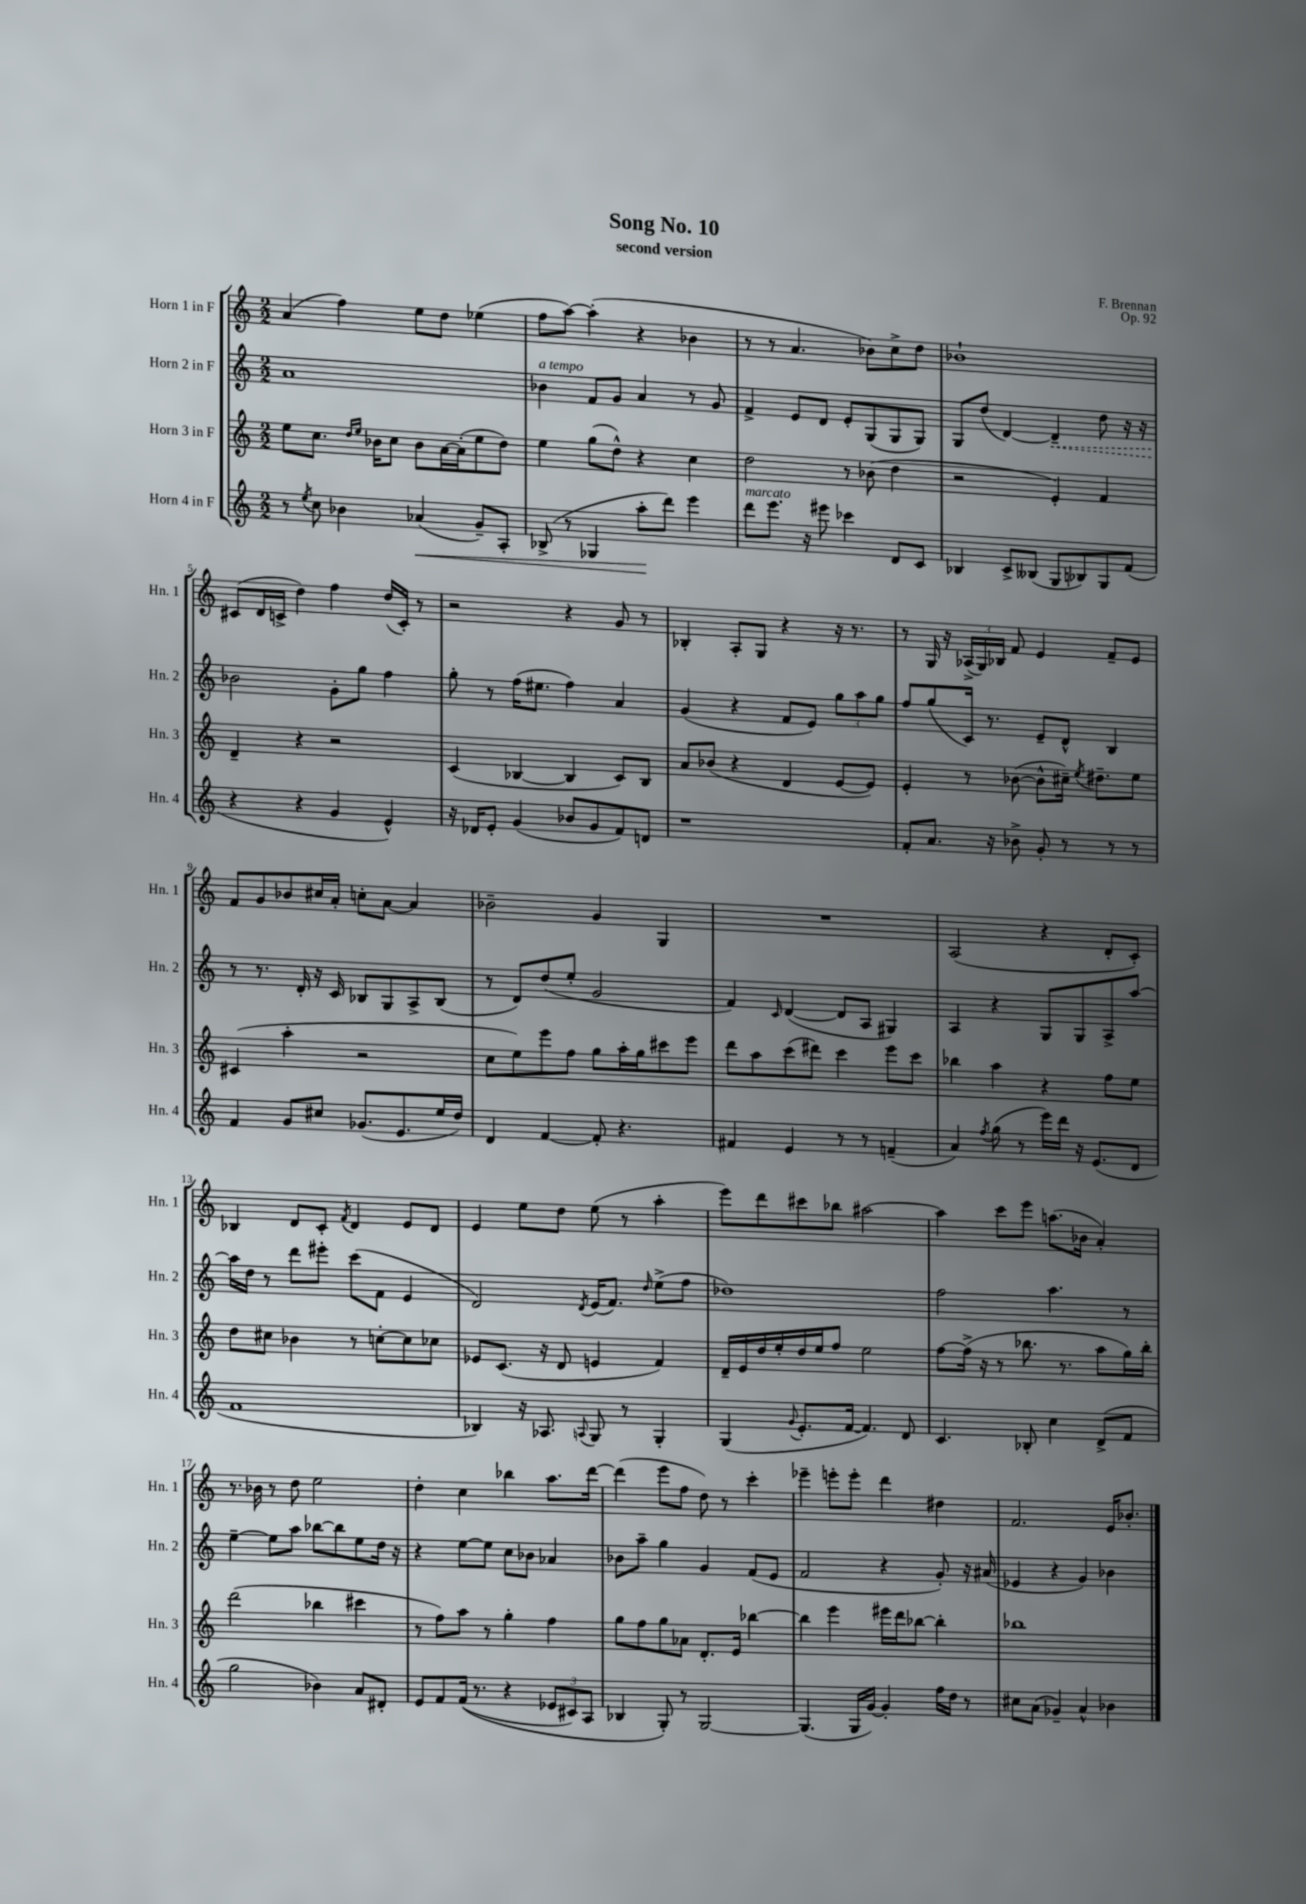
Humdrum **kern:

**kern	**kern	**kern	**kern
*staff4	*staff3	*staff2	*staff1
*clefG2	*clefG2	*clefG2	*clefG2
*k[]	*k[]	*k[]	*k[]
*M2/2	*M2/2	*M2/2	*M2/2
8r	8ee	1a	(4a
8qee	.	.	.
8cc	8.cc	.	.
4b-	.	.	4ff)
.	16qqdd	.	.
.	16qqee	.	.
.	16b-	.	.
.	8cc	.	.
(4a-	8b-	.	8ee
.	[16a	.	8dd
.	(16a']	.	.
8g~)	8ee	.	(4ee-
8A'	8dd)	.	.
=	=	=	=
(8B-^	4ee	4b-	8ff
8r	.	.	[8aa)
4G-	(8gg	8f	(4aa']
.	8dd^^)	8g	.
8aa'	4r	4a	4r
8ddd)	.	.	.
4eee	4cc	8r	4b-
.	.	8g	.
=	=	=	=
8ddd	2dd	4f^	8r
8.eee	.	.	8r
.	.	8e	4.a
16r	.	.	.
8eee#	.	8d	.
4ccc-	8r	8e'	.
.	(8b-	(8G	8b-)
8d	4dd	8G	8cc^
8c	.	8G)	8dd
=	=	=	=
4B-	2r	8G	1b-`
.	.	(8dd	.
8c^	.	[4d)	.
(8B--	.	.	.
8G	4e')	4d~]	.
8B-)	.	.	.
8G	4f	8dd	.
(8f	.	16r	.
.	.	16r	.
=	=	=	=
4r	4d~	2b-	(8c#
.	.	.	16d
.	.	.	16c^
4r	4r	.	4dd)
4g	2r	8g'	4ff
.	.	8gg	.
4e^^)	.	4ff	(16dd
.	.	.	16c')
.	.	.	8r
=	=	=	=
16r	(4c	8gg'	2r
16d-	.	.	.
8e'	.	8r	.
(4g	[4B-	(16ff	.
.	.	8.ee#	.
8b-	4B-]	4ff)	4r
8g	.	.	.
8f)	8c)	4a	8g
8d	8B-	.	8r
=	=	=	=
1r	8a	(4g	4B-'
.	(8b-	.	.
.	4r	4r	8A'
.	.	.	8G
.	4d	8f	4r
.	.	8e)	.
.	[8e	12gg	16r
.	.	.	8.r
.	.	12aa	.
.	8e])	.	.
.	.	12gg	.
=	=	=	=
8f'	4e'	8ff	8r
8.a	.	(8gg	16G
.	.	.	16r
.	8r	16c)	(24A-^
.	.	.	24G)
16r	.	8.r	.
.	.	.	24B-
8b-^	([8b-	.	8f
8g'	8b-^^]	8e~	4e
8r	16cc#~)	8d^^	.
.	8qee	.	.
.	8.dd#~	.	.
8r	.	4B	8f~
8r	8ee	.	8e
=	=	=	=
4f	(4c#	8r	8f
.	.	8.r	8g
8g	4aa'	.	8b-
.	.	16d'	.
8cc#	.	16r	16cc#
.	.	16c	16a'
(8.g-	2r	8B-	8cc'
.	.	8G	[8a
8.e	.	.	.
.	.	8A^	4a]
16ee	.	(8B-	.
16dd)	.	.	.
=	=	=	=
4d	8cc	8r	2b-~
.	8ee)	8d)	.
[4f	8eee	(8dd	.
.	8ff	8ee'	.
8f']	8gg	2g	4g
4.r	16aa'	.	.
.	16gg	.	.
.	8ccc#	.	4G
.	8eee	.	.
=	=	=	=
4f#	8ddd	4f)	1r
.	8aa	.	.
.	.	16qqc	.
4e	(8ccc	([4d	.
.	8ddd#)	.	.
8r	4ccc	8d]	.
8r	.	8A	.
(4f~	8eee	4G#)	.
.	8ccc	.	.
=	=	=	=
4a)	4bb-	4A	(2A
8qff	.	.	.
(8gg	4aa	4r	.
8r	.	.	.
16eee)	4r	8G	4r
16ddd	.	.	.
16r	.	8G	.
(8.e	.	.	.
.	8ff	8A^	8d'
8d	8ee	[8aa	8c')
=	=	=	=
1f	8dd	16aa]	4B-
.	.	16dd	.
.	8cc#	8r	.
.	4b-	8ddd	8d
.	.	8eee#'	8c'
.	.	.	8qf
.	8r	(8ccc	4d
.	[8cc'	8f	.
.	8cc]	4e	8e
.	8cc-	.	8d
=	=	=	=
4B-)	8e-	2d)	4e
.	(8.c	.	.
16r	.	.	8ee
8.A-	16r	.	.
.	8d	.	8dd
8qqA	.	8qd	.
8G	4e	(16e	(8ee
.	.	8.f)	.
8r	.	.	8r
.	.	16qqdd	.
4G'	4f)	(8ee^	4aa'
.	.	8ff	.
=	=	=	=
(4G	16d~	1dd-)	8eee)
.	16e	.	.
.	16dd	.	8ddd
.	16ee'	.	.
8qqg	.	.	.
8.e'	16dd	.	8ccc#
.	16ee	.	.
.	8ff	.	8bb-
[16f	.	.	.
4.f])	2ee	.	[2aa#
8d	.	.	.
=	=	=	=
4.c	[8ff	2ff	4aa#]
.	(16ff^]	.	.
.	16r	.	.
.	8r	.	8ccc
8B-'	8.bb-	.	8eee
4cc	.	4.aa	(8.aa
.	8.r	.	.
.	.	.	16b-
(8d^	8aa	.	4a')
8f	16gg)	8r	.
.	16bb-'	.	.
=	=	=	=
2gg	(2ddd	[4ee~	8.r
.	.	.	16b-
.	.	8ee]	8r
.	.	8aa	8dd
4b-)	4bb-	[8bb-	2ee
.	.	8bb-]	.
8a	4ccc#	8ee	.
8d#'	.	16dd	.
.	.	16r	.
=	=	=	=
8e	8r	4r	4dd'
8f	8ff)	.	.
&((16f	8aa	[8ee	4cc
8.r	.	.	.
.	8r	8ee]	.
4r	4gg'	8cc	4bb-
.	.	8b-	.
12e-	4ff	4a-	8.aa
12c#)	.	.	.
12A	.	.	.
.	.	.	[16ddd
=	=	=	=
4B-	8gg	8b-	(4ddd]
.	8ff	8aa~	.
8G'&)	8gg	4gg	8eee
8r	8a-	.	8ff
[2G	8.d'	4g	8dd)
.	.	.	8r
.	16e	.	.
.	[4bb-	(8f	4ccc'
.	.	8e	.
=	=	=	=
(4.G]	4bb-]	2f	4eee-~
.	4eee	.	8eee'
16G	.	.	8eee'
[16g)	.	.	.
4g']	16eee#	4r	4ddd
.	16ddd	.	.
.	[8bb-	.	.
16ff	4bb-']	8g')	4dd#
16dd	.	.	.
8r	.	16r	.
.	.	(16a#	.
=	=	=	=
8cc#	1bb-	4e-	2.f
(8a	.	.	.
4g-~)	.	4r	.
4a^^	.	4g)	.
4b-	.	4b-	16e
.	.	.	8.b-'
==	==	==	==
*-	*-	*-	*-
